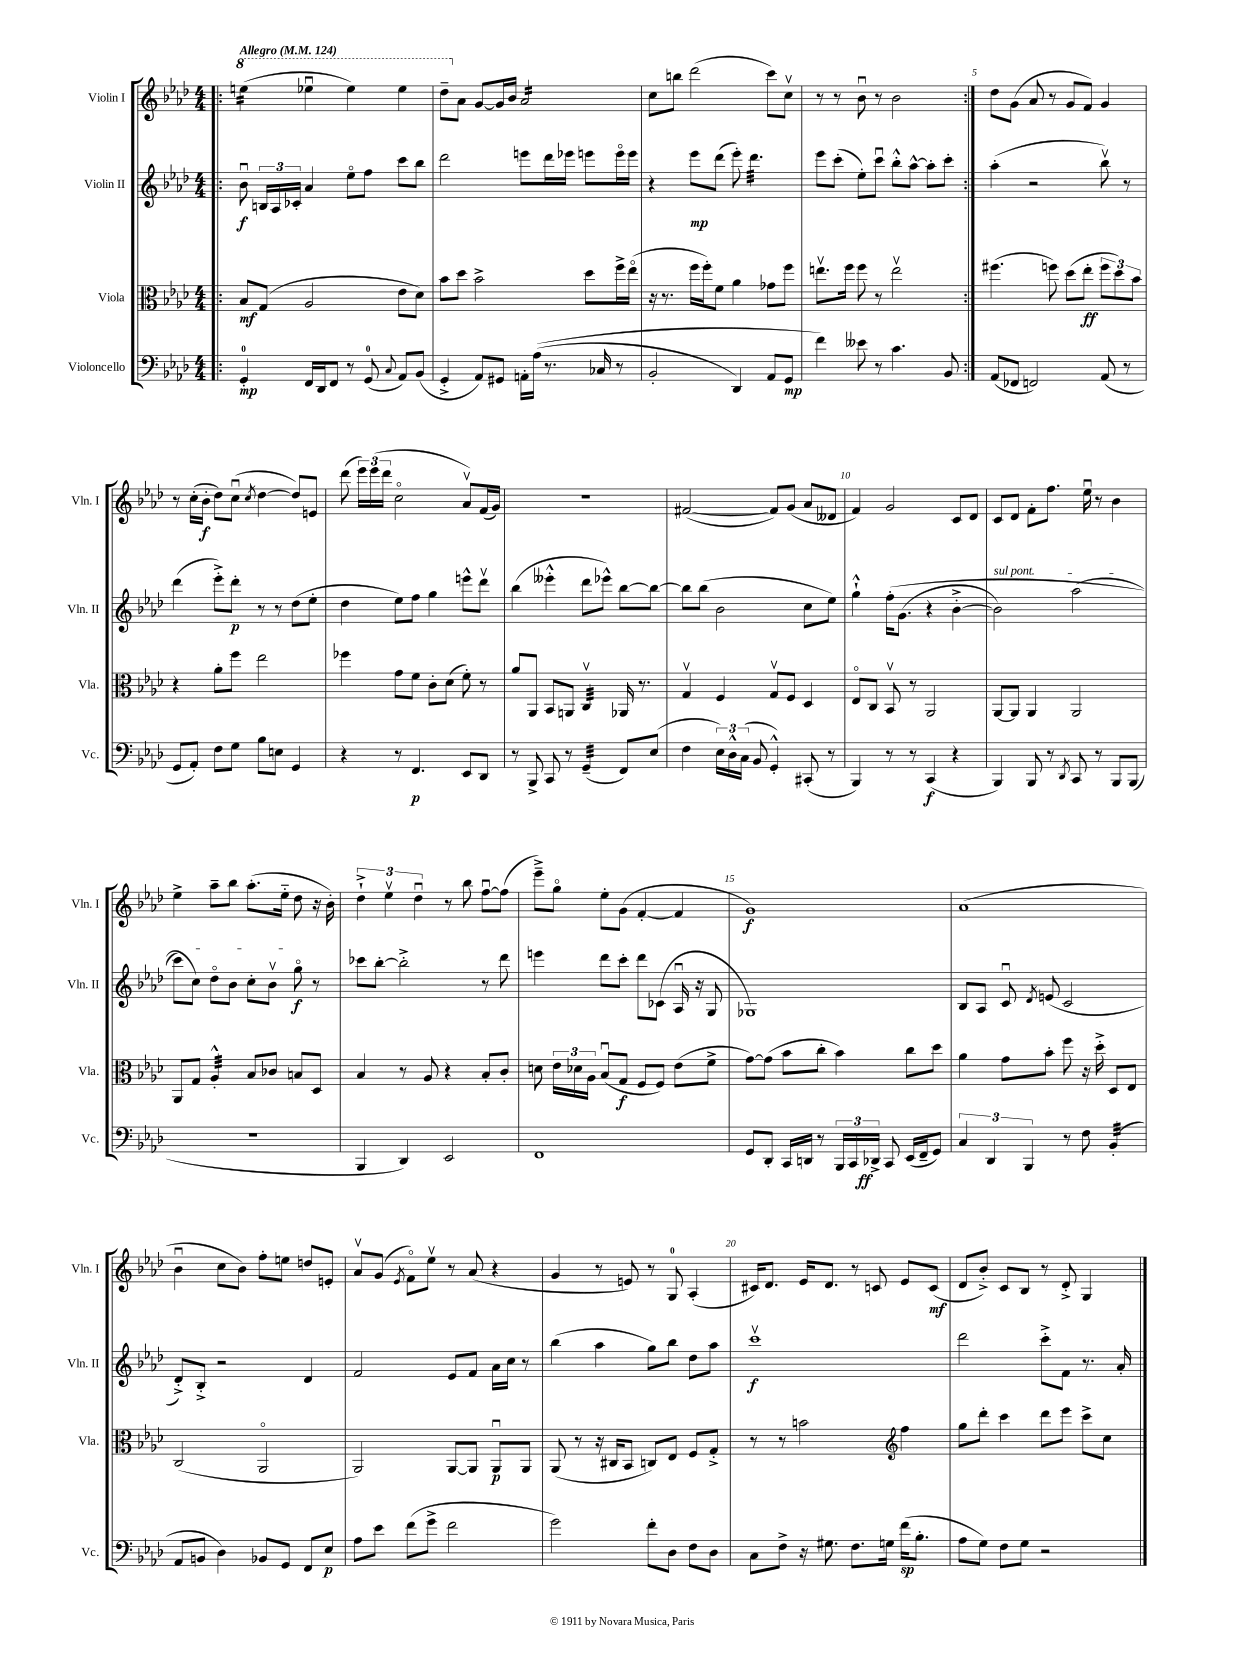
<<
\new StaffGroup <<
\new Staff = "s0" \with { instrumentName = "Violin I" shortInstrumentName = "Vln. I" } {
    \clef treble \key aes \major \numericTimeSignature \time 4/4 \tempo "Allegro" 4 = 124
    \autoBeamOff \repeat volta 2 { \bar ".|:" \ottava #1 e'''4:16( ees'''4\downbow ees'''4) ees'''4 |
    des'''8[-- \ottava #0 aes'8] g'8[~ g'16 bes'16] aes'2:16 |
    c''8[ b''8] des'''2( c'''8[) c''8]\upbow |
    r8 r8 bes'8\downbow r8 bes'2 | }
    des''8[ g'8]( aes'8 r8 g'8[ f'8]) g'4 |
    r8 c''16[-.( bes'16]-.\f des''8[) c''8]\downbow( \acciaccatura { c''8 } des''4~ des''8[) e'8] |
    des'''8( \tuplet 3/2 { ees'''16[) ees'''16( des'''16] } c''2\flageolet aes'8[\upbow) f'16( g'16]) |
    r1 |
    fis'2~( fis'8[) g'8]( aes'8[ deses'8] |
    f'4) g'2 c'8[ des'8] |
    c'8[ des'8] f'8[-. f''8.] ees''16\downbow r8 bes'4 |
    ees''4-> aes''8[-- bes''8] aes''8.[-.( ees''16]-_ des''8 r16 bes'16-.) |
    \tuplet 3/2 { des''4-!-> ees''4\upbow des''4\downbow } r8 bes''8 f''8[~\downbow f''8]( |
    ees'''8[--->) g''8]\flageolet ees''8[-. g'8]( f'4~-. f'4 |
    g'1\f) |
    aes'1( |
    bes'4\downbow c''8[ bes'8]) f''8[-. e''8] d''8[ e'8]-. |
    aes'8[\upbow g'8]( \acciaccatura { ees'8 } f'8[\flageolet) ees''8]\upbow r8 aes'8( r4 |
    g'4 r8 e'8) r8 g8-0 aes4-.( |
    cis'16[) des'8.] ees'16[ des'8.] r8 c'8 ees'8[ c'8]\mf( |
    des'8[ bes'8]-.->) c'8[ bes8] r8 des'8-.-> g4 \bar "|." |
}
\new Staff = "s1" \with { instrumentName = "Violin II" shortInstrumentName = "Vln. II" } {
    \clef treble \key aes \major \numericTimeSignature \time 4/4
    \autoBeamOff \repeat volta 2 { \bar ".|:" bes'8\downbow\f \tuplet 3/2 { b16[ aes16 ces'16]-. } aes'4 ees''8[\flageolet f''8] c'''8[ bes''8] |
    des'''2 e'''8[ des'''16 ees'''16] e'''8[ e'''16\flageolet e'''16] |
    r4 ees'''8[\mp des'''8]( ees'''8-.) des'''4.:32 |
    ees'''8[ c'''8]-.( ees''8[-.) c'''8]\downbow bes''8[-.-^ aes''8]~-^ aes''8[-. c'''8]-. | }
    aes''4-.( r2 bes''8\upbow) r8 |
    des'''4( ees'''8[-.->) des'''8]-.\p r8 r8 des''8[( ees''8]-. |
    des''4 ees''8[) f''8] g''4 e'''8[-^ des'''8]\upbow |
    bes''4( eeses'''4-.-^ des'''8[ ees'''8]-^) bes''8[~ bes''8]~ |
    bes''8[ bes''8]( bes'2 c''8[ ees''8]) |
    g''4-!-^ f''16[-.\( g'8.]( r4 bes'4~-.-> |
    \once \override TextSpanner.bound-details.left.text = \markup { \italic "sul pont." } bes'2\startTextSpan) aes''2( |
    c'''8[\) c''8]) des''8[\flageolet bes'8] c''8[-. bes'8]\upbow g''8\flageolet\f\stopTextSpan r8 |
    ces'''8[ bes''8]~-. bes''2-.-> r8 des'''8 |
    e'''4 des'''8[ c'''8]-. des'''8[ ces'8]( aes16\downbow r16 g8 |
    ges1) |
    bes8[ aes8] c'8\downbow \acciaccatura { des'8 } e'8( c'2 |
    des'8[-.->) bes8]-.-> r2 des'4 |
    f'2 ees'8[ f'8] aes'16[ c''16] r8 |
    bes''4( aes''4 g''8[) bes''8] des''8[ aes''8] |
    c'''1\upbow\f |
    des'''2 c'''8[-.-> f'8] r8. aes'16-. \bar "|." |
}
\new Staff = "s2" \with { instrumentName = "Viola" shortInstrumentName = "Vla." } {
    \clef alto \key aes \major \numericTimeSignature \time 4/4
    \autoBeamOff \repeat volta 2 { \bar ".|:" bes8[\mf g8]( aes2 ees'8[ des'8]) |
    bes'8[ des''8] bes'2-> des''8[ f''16-> ees''16]\flageolet( |
    r16 r8. f''16[ f''16-.) f'8] aes'4 ges'8[ f''8] |
    e''8.[\upbow f''16] f''8 r8 e''2\upbow | }
    fis''4.( f''8) des''8[( ees''8]-.\ff \tuplet 3/2 { f''8[ des''8) bes'8] } |
    r4 aes'8[-. f''8] ees''2 |
    fes''4 g'8[ f'8] c'8[-. des'8]( f'8-.) r8 |
    aes'8[ aes,8] bes,8[ a,8] c4:32\upbow aes,16 r8. |
    g4\upbow f4 g8[\upbow f8] des4 |
    ees8[\flageolet c8] bes,8\upbow r8 aes,2 |
    aes,8[~ aes,8] aes,4 aes,2 |
    aes,8[ g8] aes4:32-.-^ bes8[ ces'8] b8[ des8] |
    bes4 r8 aes8 r4 bes8[-. c'8]-. |
    d'8 \tuplet 3/2 { ees'16[ des'16 aes16] } bes8[\downbow( g8]\f f8[ f8]) ees'8[( f'8]-> |
    g'8[~) g'8]( bes'8[ c''8]-. bes'4) c''8[ des''8] |
    aes'4 g'8[ bes'8]-. f''8 r16 des''16-.-> des8[ ees8] |
    c2( aes,2\flageolet |
    aes,2) aes,8[~ aes,8] aes,8[\downbow\p aes,8] |
    aes,8( r8 r16 cis16[ bes,8] c8[) ees8] f8[ g8]-.-> |
    r8 r8 b'2 \clef treble f''4 |
    g''8[ des'''8]-. c'''4 des'''8[ ees'''8] c'''8[-> c''8] \bar "|." |
}
\new Staff = "s3" \with { instrumentName = "Violoncello" shortInstrumentName = "Vc." } {
    \clef bass \key aes \major \numericTimeSignature \time 4/4
    \autoBeamOff \repeat volta 2 { \bar ".|:" g,4-0-.\mp f,16[ des,16 f,8] r8 g,8-0( \appoggiatura { c8 } aes,8[) bes,8]( |
    g,4-.-> aes,8[) gis,8] a,16[-. aes16](\( r8. ces16 r8 |
    bes,2-. des,4) aes,8[ g,8]\mp |
    f'4\) eeses'8 r8 c'4. bes,8 | }
    aes,8[( fes,8] f,2) aes,8( r8 |
    g,8[ aes,8]-.) f8[ g8] \once \override Glissando.style = #'zigzag bes8[\glissando e8] g,4 |
    r4 r8 f,4.\p ees,8[ des,8] |
    r8 bes,,8-> c,8 r8 g,4:32--( f,8[) ees8]( |
    f4 \tuplet 3/2 { ees16[) des16-^ c16]( } bes,8 g,4-.-^) cis,8-.( r8 |
    bes,,4) r8 r8 c,4\f( r4 |
    bes,,4) bes,,8 r8 \acciaccatura { des,8 } c,8 r8 bes,,8[ bes,,8]( |
    R1 |
    bes,,4 des,4) ees,2 |
    f,1 |
    g,8[ des,8]-. c,16[ d,16] r8 \tuplet 3/2 { bes,,16[ c,16 des,16]->\ff } c,8 ees,16[( f,16-- g,8]) |
    \tuplet 3/2 { c4 des,4 bes,,4 } r8 f8 bes,4:32-.( |
    aes,8[ b,8] des4) bes,8[ g,8] f,8[ ees8]\p |
    aes8[ ees'8] f'8[( g'8]-> f'2 |
    g'2) f'8[-. des8] f8[ des8] |
    c8[ f8]-> r16 gis8. f8.[ g16] f'16[\sp( bes8.]-. |
    aes8[ g8]) f8[ g8] r2 \bar "|." |
}
>>
>>
\layout { \context { \Score \override BarNumber.break-visibility = ##(#f #t #t) barNumberVisibility = #(every-nth-bar-number-visible 5) } }
